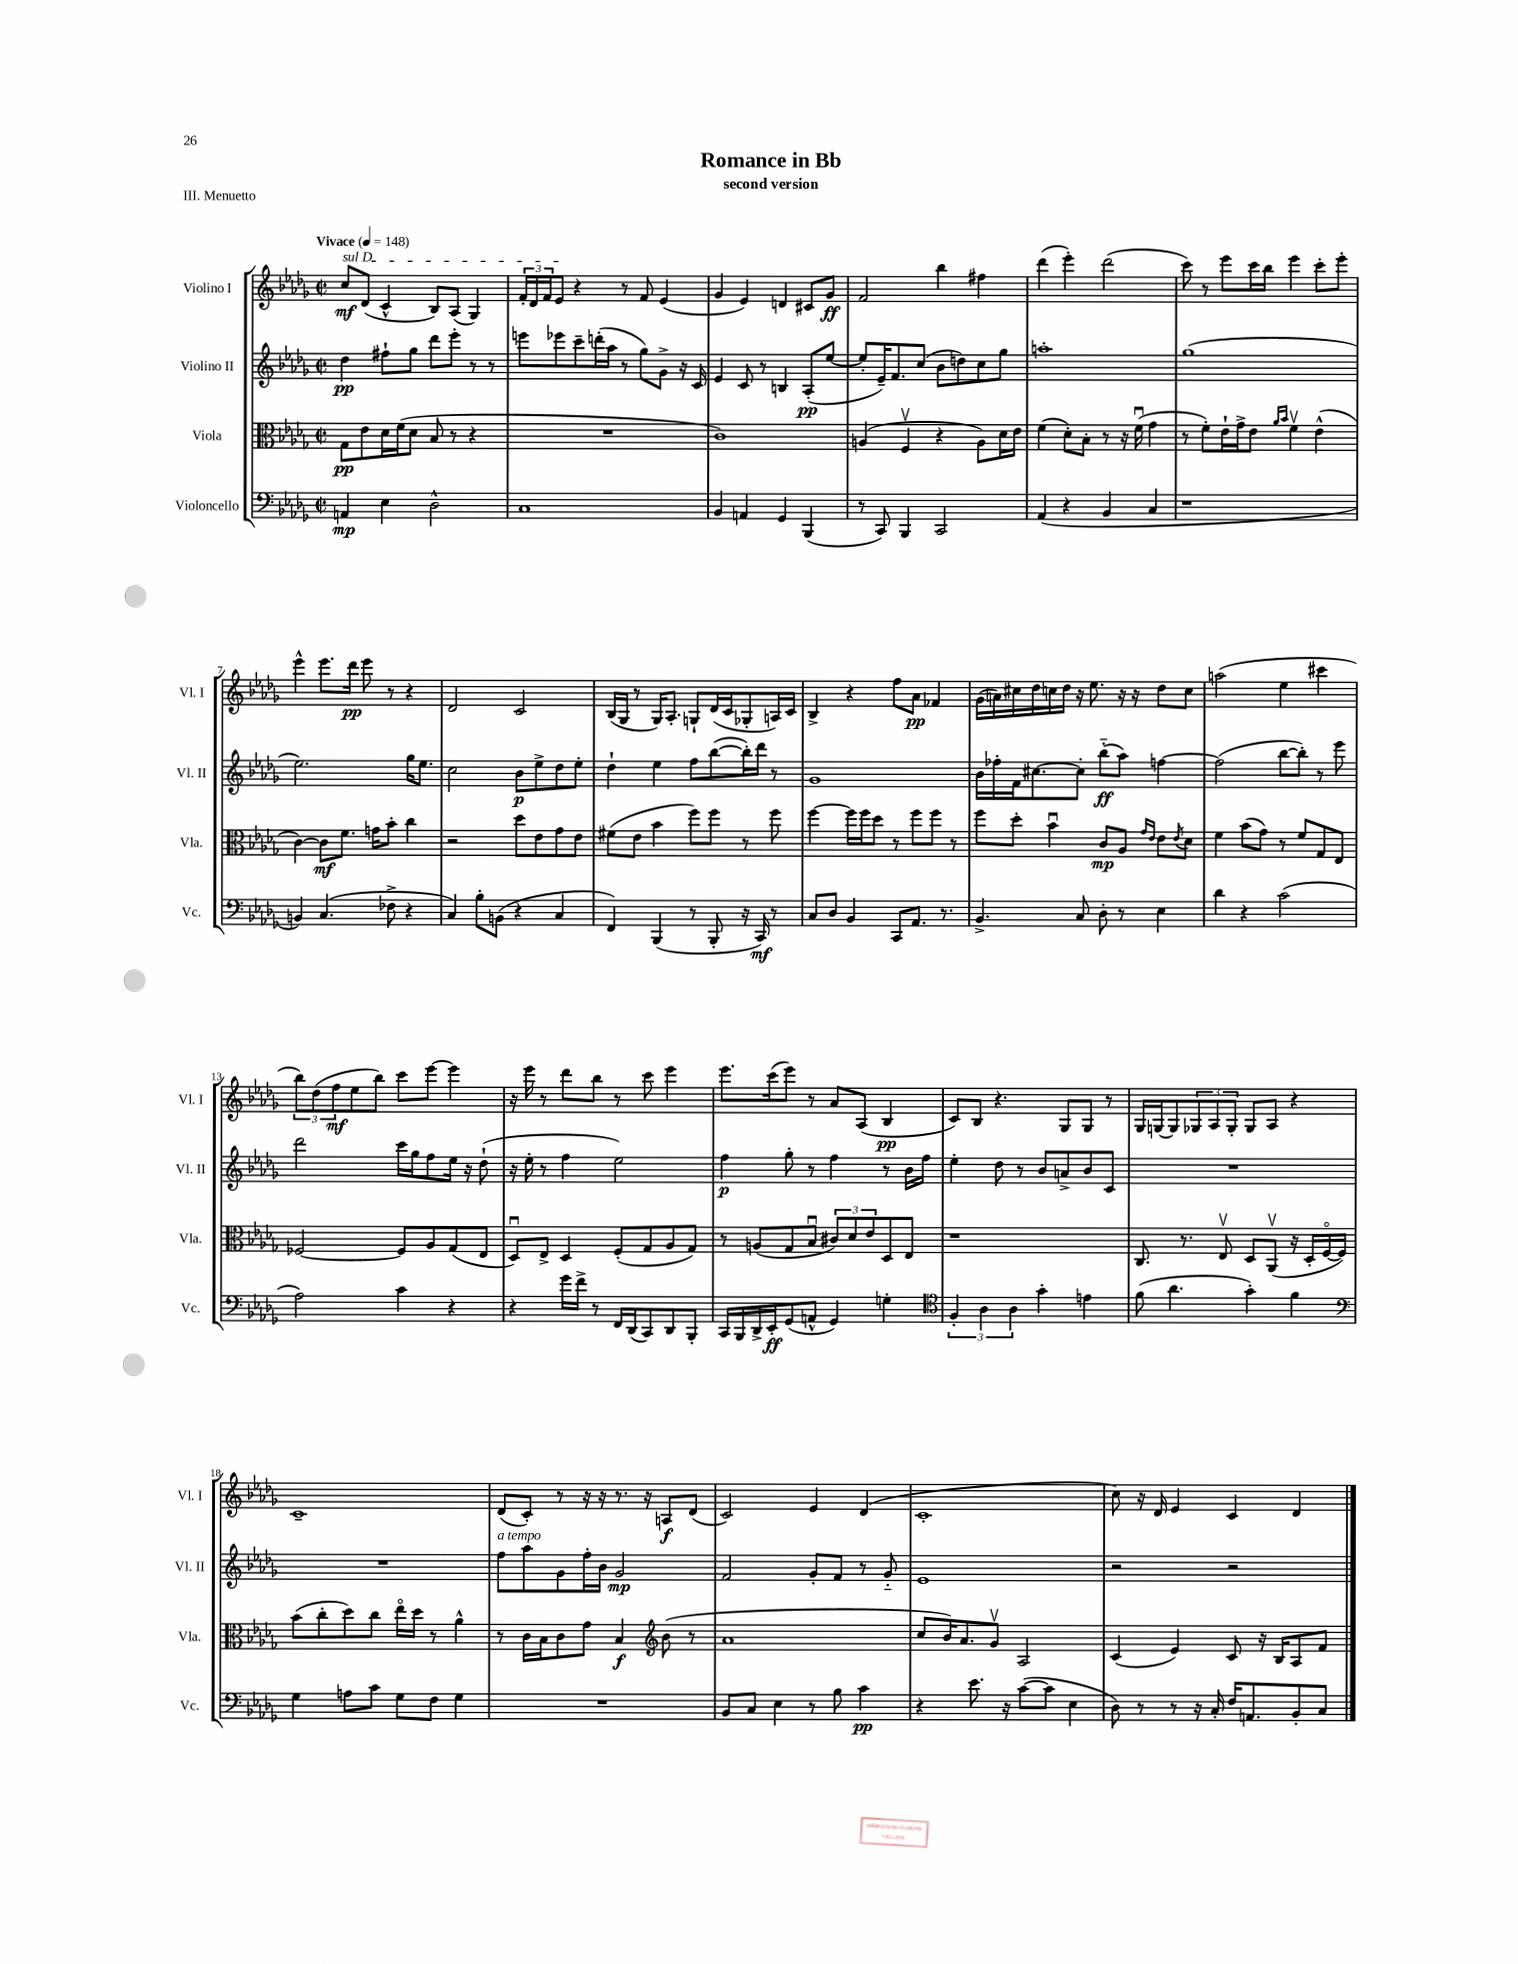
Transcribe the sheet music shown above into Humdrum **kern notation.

**kern	**kern	**kern	**kern
*staff4	*staff3	*staff2	*staff1
*clefF4	*clefC3	*clefG2	*clefG2
*k[b-e-a-d-g-]	*k[b-e-a-d-g-]	*k[b-e-a-d-g-]	*k[b-e-a-d-g-]
*M2/2	*M2/2	*M2/2	*M2/2
*met(c|)	*met(c|)	*met(c|)	*met(c|)
*MM148	*MM148	*MM148	*MM148
4AA/	8G-\L	4dd-\	8cc/L
.	8e-\	.	(8d-/J
4E-\	16d-\L	8ff#`\L	4c^^/
.	(16f\J	.	.
.	8d-\J	8gg-\J	.
2D-^^\	8B-/	8ddd-\L	8B-/L)
.	8r	8eee-'\J	(8A-/J
.	4r	8r	4G-/)
.	.	8r	.
=	=	=	=
1C	1r	8eee\L	24f'/LL
.	.	.	24d-/
.	.	.	24f/J
.	.	8eee-\	8e-/J
.	.	8ccc~\	4r
.	.	(16ddd'\L	.
.	.	16aa-\JJ	.
.	.	8r	8r
.	.	8gg-\L)	8f/
.	.	8g-^\J	(4e-/
.	.	16r	.
.	.	16c/	.
=	=	=	=
4BB-/	1c)	4e-/	4g-/
4AA/	.	8c/	4e-/)
.	.	8r	.
4GG-/	.	4B/	4d/
(4BBB-/	.	(8A-'/L	8c#/L
.	.	[8ee-/J	8g-/J
=	=	=	=
8r	(4A/	8ee-'/]L	2f/
8CC/)	.	16e-~/K)	.
.	.	8.f/	.
4BBB-/	4Fv/	.	.
.	.	(8cc/J	.
2CC/	4r	8b-\L	4bb-\
.	.	8dd\)	.
.	8A\L)	8cc\	4ff#\
.	16d-\L	8gg-\J	.
.	16e-\JJ	.	.
=	=	=	=
(4AA-/	(4f\	1aa'	(4ddd-\
4r	8d-'\L)	.	4eee-'\)
.	8B-'\J	.	.
4BB-/	8r	.	(2ddd-\
.	16r	.	.
.	(16fu\	.	.
4C/	4g-\	.	.
=	=	=	=
1r	8r	(1gg-	8ccc\)
.	8f'\L)	.	8r
.	16e-`\L	.	8eee-\L
.	16g-^\J	.	.
.	8e-\J	.	16ccc\L
.	.	.	16bb-\JJ
.	16qqa-/LL	.	.
.	16qqb-/JJ	.	.
.	4fv\	.	4eee-\
.	(4e-^^\	.	8ccc'\L
.	.	.	8eee-'\J
=	=	=	=
4BB/)	[4c\)	2.ee-\)	4eee-^^\
(4.C/	8c\]L	.	8.eee-\L
.	8.f\J	.	.
.	.	.	16ddd-\Jk
.	.	.	8eee-\
.	16g\LK	.	.
8F-^\	8b-'\J	.	8r
4r	4cc\	16gg-\LK	4r
.	.	8.ee-\J	.
=	=	=	=
4C/)	2r	2cc\	2d-/
8B-'\L	.	.	.
(8BB\J	.	.	.
4r	8dd-\L	8b-\L	2c/
.	8e-\	8ee-^\	.
4C/	8g-\	8dd-\	.
.	8e-\J	8ee-'\J	.
=	=	=	=
4FF/)	(8f#\L	4dd-`\	(16B-/LL
.	.	.	16G-/JJ
.	8e-\J	.	8r
(4BBB-/	4b-\	4ee-\	16G-/LK)
.	.	.	8.A-'/J
8r	8ff\L)	8ff\L	8G`/L
8BBB-'/	8ff\J	([8bb-\	(16d-/L
.	.	.	16c/J
16r	8r	16bb-'\]L)	8G-'/
16CC/)	.	16ddd-\JJ	.
8r	8ff\	8r	16A/L)
.	.	.	16c/JJ
=	=	=	=
8C/L	[4ff\	1g-	4B-^/
8D-/J	.	.	.
4BB-/	16ff\]LL	.	4r
.	16ff\J	.	.
.	8dd-\J	.	.
8CC/L	8r	.	8ff\L
8.AA-/J	8ff\L	.	8a-\J
.	8ff\J	.	4f-/
8.r	.	.	.
.	8r	.	.
=	=	=	=
4.BB-^/	8ff\L	16b-\LL	(16g-\LL
.	.	16ff-'\	16a\)
.	8dd-'\J	16f\J	16cc#\
.	.	[8.cc#\	16dd-\
.	4b-u\	.	16cc\
.	.	.	16dd-\JJ
8C/	.	8cc#'\]J	16r
.	.	.	8.ee-\
8D-'\	8c/L	(8bb-'~\L	.
8r	8A-/J	8aa-\J)	16r
.	.	.	16r
.	16qqg-/LL	.	.
.	16qqe-/JJ	.	.
4E-\	8e-\L	[4ff\	8dd-\L
.	8qe-/	.	.
.	8d-\J	.	8cc\J
=	=	=	=
4d-\	4f\	(2ff\]	(2aa\
4r	(8b-\L	.	.
.	8g-\J)	.	.
(2c\	8r	[8bb-\L	4ee-\
.	8f/L	8bb-'\]J)	.
.	8G-/	8r	4ccc#\
.	8E-/J	8eee-\	.
=	=	=	=
2A-\)	[2F-/	2ddd-\	12bb-\L)
.	.	.	(12dd-\
.	.	.	12ff\
.	.	.	8ee-\
.	.	.	8bb-\J)
4c\	8F-/]L	16ccc\LL	8ccc\L
.	.	16gg-\J	.
.	8A-/	8ff\	[8eee-\J
4r	(8G-/	16ee-\Jk	4eee-\]
.	.	16r	.
.	8E-/J	(8dd-`\	.
=	=	=	=
4r	8D-u/L)	16r	16r
.	.	16ee-'\	16eee-\
.	8E-^/J	8r	8r
16g-\LL	4D-/	4ff\	8ddd-\L
16f^\JJ	.	.	.
8r	.	.	8bb-\J
16FF/LL	(8F'/L	2ee-\)	8r
(16DD-/J	.	.	.
8CC/)	8G-/	.	8ccc\
8DD-/	8A-/	.	4eee-\
8BBB-'/J	8G-/J)	.	.
=	=	=	=
16CC/LL	8r	4ff\	8.eee-\L
16BBB-/	.	.	.
16DD-^/	(8A/L	.	.
16EE-'/J	.	.	(16ccc\k
(8GG-/	8G-/	8gg-'\	8eee-\J)
8AA^^/J	8B-u/J	8r	8r
4GG-/)	12c#/L)	4ff\	8a-/L
.	12d-/	.	.
.	.	.	(8A-/J
.	12e-/	.	.
4G'\	8D-/	8r	4B-/
.	8E-/J	16b-\LL	.
.	.	16ff\JJ	.
=	=	=	=
*clefC4	*	*	*
6F'/	1r	4ee-'\	8c/L)
.	.	.	8B-/J
6A-\	.	.	.
.	.	8dd-\	4.r
6A-\	.	.	.
.	.	8r	.
4g-'\	.	8b-/L	.
.	.	8a^/	8G-/L
4e\	.	8b-/	8G-/J
.	.	8c/J	8r
=	=	=	=
(8f\	8.C/	1r	16G-/LL
.	.	.	[16G/J
4.a-\	.	.	8G/]
.	8.r	.	.
.	.	.	12G-/
.	.	.	12A-/
.	8E-v/	.	.
.	.	.	12G-'/J
4g-'\)	8D-/L	.	8G-/L
.	(8AA-v/J	.	8A-/J
4f\	16r	.	4r
.	16D-'/LL	.	.
.	[16Fo/	.	.
.	16F/]JJ)	.	.
=	=	=	=
*clefF4	*	*	*
4G-\	(8b-\L	1r	1c~
.	8cc'\	.	.
8A\L	8dd-\)	.	.
8c\J	8cc\J	.	.
8G-\L	16ee-o\LL	.	.
.	16dd-\JJ	.	.
8F\J	8r	.	.
4G-\	4a-^^\	.	.
=	=	=	=
1r	8r	8ff\L	(8d-/L
.	16c\LL	8aa-\	8c'/J)
.	16B-\J	.	.
.	8c\	8g-\	8r
.	8g-\J	16ff'\L	16r
.	.	16b-\JJ	16r
.	4B-/	2g-/	8.r
.	.	.	16r
*	*clefG2	*	*
.	(8b-\	.	8A/L
.	8r	.	(8d-/J
=	=	=	=
8BB-/L	1a-	2f/	2c/)
8C/J	.	.	.
4E-\	.	.	.
8r	.	8g-'/L	4e-/
8B-\	.	8f/J	.
4c\	.	8r	(4d-/
.	.	8g-'~/	.
=	=	=	=
4r	8cc/L	1e-	1c'
.	16b-/K)	.	.
.	8.a-/	.	.
8.e-\	.	.	.
.	8g-v/J	.	.
16r	.	.	.
([8c\L	2A-/	.	.
8c\]J	.	.	.
4E-\	.	.	.
=	=	=	=
8D-\)	(4c/	2r	8cc\)
8r	.	.	16r
.	.	.	16d-/
8r	4e-/)	.	4e-/
16r	.	.	.
16C'/	.	.	.
16F/LK	8c/	2r	4c/
8.AA/	.	.	.
.	16r	.	.
.	16B-/LK	.	.
8BB-'/	8A-/	.	4d-/
8C/J	8f/J	.	.
==	==	==	==
*-	*-	*-	*-
